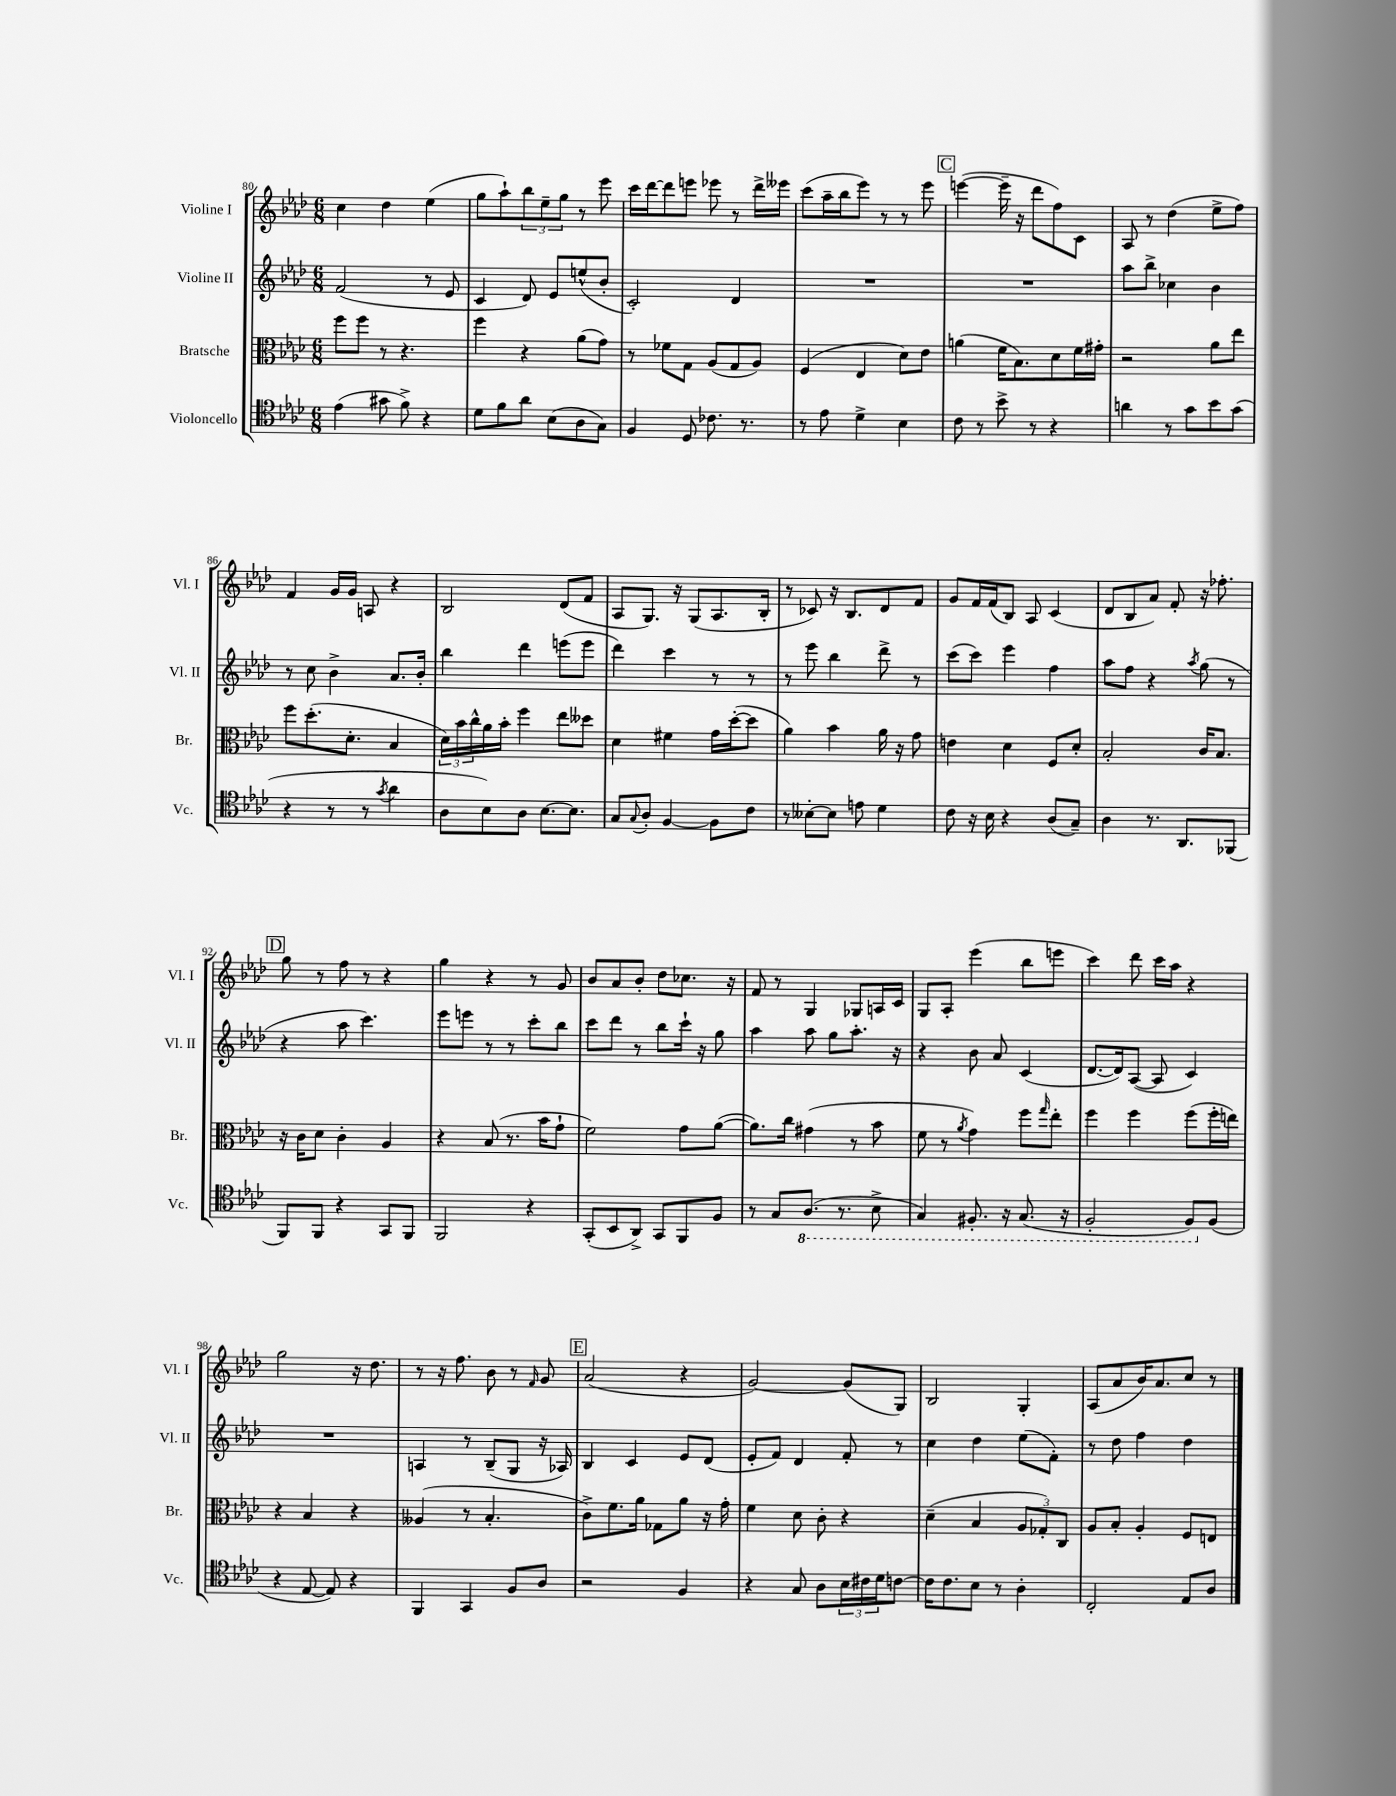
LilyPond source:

<<
\new StaffGroup <<
\new Staff = "s0" \with { instrumentName = "Violine I" shortInstrumentName = "Vl. I" } {
    \clef treble \key aes \major \numericTimeSignature \time 6/8
    c''4 des''4 ees''4( |
    g''8 aes''8-!) \tuplet 3/2 { bes''8 ees''8-- g''8 } r8 ees'''8 |
    c'''16 des'''16~ des'''8 e'''8 ees'''8 r8 des'''16-> eeses'''16 |
    c'''8( aes''16-- bes''16 ees'''8) r8 r8 ees'''8 |
    \mark \markup { \box "C" } e'''4~( e'''16-- r16 des'''8 f''8) c'8 |
    aes8 r8 des''4( ees''8-> f''8) |
    f'4 g'16 g'16 a8 r4 |
    bes2 des'8( f'8 |
    aes8 g8.) r16 g8( aes8. bes16-. |
    r8 ces'8) r16 bes8. des'8 f'8 |
    g'8 f'16 f'16( bes8) aes8 c'4( |
    des'8 bes8 aes'8) f'8-. r16 fes''8.-. |
    \mark \markup { \box "D" } g''8 r8 f''8 r8 r4 |
    g''4 r4 r8 g'8 |
    bes'8 aes'8 bes'8-. des''8 ces''8. r16 |
    f'8 r8 g4 ges8 a16 c'16 |
    g8 aes8-. ees'''4( bes''8 e'''8 |
    c'''4) des'''8 c'''16 aes''16 r4 |
    g''2 r16 des''8. |
    r8 r16 f''8. bes'8 r8 \grace { f'16 } g'8 |
    \mark \markup { \box "E" } aes'2( r4 |
    g'2~) g'8( g8) |
    bes2 g4-. |
    aes8( aes'8 bes'16) aes'8. c''8 r8 \bar "|." |
}
\new Staff = "s1" \with { instrumentName = "Violine II" shortInstrumentName = "Vl. II" } {
    \clef treble \key aes \major \numericTimeSignature \time 6/8
    f'2( r8 ees'8 |
    c'4 des'8) ees'8 e''8-^( bes'8-. |
    c'2-.) des'4 |
    R2. |
    \mark \markup { \box "C" } R2. |
    aes''8 bes''8-> ces''4 bes'4 |
    r8 c''8 bes'4-> aes'8. bes'16-. |
    bes''4 des'''4 e'''8( e'''8 |
    des'''4) c'''4 r8 r8 |
    r8 ees'''8 bes''4 des'''8-> r8 |
    c'''8( c'''8) ees'''4 f''4 |
    aes''8 f''8 r4 \acciaccatura { aes''8 } g''8( r8 |
    \mark \markup { \box "D" } r4 aes''8 c'''4.) |
    ees'''8 e'''8 r8 r8 c'''8-. bes''8 |
    c'''8 des'''8 r8 bes''8 c'''16-! r16 g''8 |
    aes''4 aes''8 g''8 aes''8.-. r16 |
    r4 bes'8 aes'8 c'4( |
    des'8.~ des'16) aes8~( aes8 c'4) |
    R2. |
    a4 r8 bes8--( g8 r16 aes16) |
    \mark \markup { \box "E" } bes4 c'4 ees'8 des'8( |
    ees'8-. f'8) des'4 f'8-. r8 |
    c''4 des''4 ees''8( f'8-.) |
    r8 des''8 f''4 des''4 \bar "|." |
}
\new Staff = "s2" \with { instrumentName = "Bratsche" shortInstrumentName = "Br." } {
    \clef alto \key aes \major \numericTimeSignature \time 6/8
    f''8 f''8 r8 r4. |
    f''4 r4 aes'8( g'8) |
    r8 fes'8 g8 aes8( g8 aes8) |
    f4( ees4 des'8) ees'8 |
    \mark \markup { \box "C" } a'4( f'16 bes8.) des'8 f'16 gis'16-. |
    r2 aes'8 ees''8 |
    f''8 des''8.-.( des'8.-. bes4 |
    \tuplet 3/2 { des'16) bes'16 c''16-^ } aes'16 bes'16-. f''4 ees''8 deses''8 |
    des'4 fis'4 g'16 des''16~-.( des''8 |
    aes'4) bes'4 aes'16 r16 g'8 |
    e'4 des'4 f8 des'8-. |
    bes2-. c'16 bes8. |
    \mark \markup { \box "D" } r16 c'16 des'8 c'4-. aes4 |
    r4 bes8( r8. bes'16 g'8-! |
    f'2) g'8 aes'8~( |
    aes'8.) c''16 gis'4( r8 bes'8 |
    f'8 r8 \acciaccatura { aes'8 } g'4) f''8 \grace { g''16 } ees''8-. |
    f''4 f''4 f''8( f''16-. e''16) |
    r4 bes4 r4 |
    aeses4( r8 bes4.-. |
    \mark \markup { \box "E" } c'8->) f'8. aes'16 ges8 aes'8 r16 g'16-. |
    f'4 des'8 c'8-. r4 |
    des'4--( bes4 \tuplet 3/2 { aes8 ges8-.) c8 } |
    aes8 bes8-. aes4-. f8 e8 \bar "|." |
}
\new Staff = "s3" \with { instrumentName = "Violoncello" shortInstrumentName = "Vc." } {
    \clef tenor \key aes \major \numericTimeSignature \time 6/8
    ees'4( gis'8 f'8->) r4 |
    des'8 f'8 aes'8 bes8( aes8 g8) |
    f4 des8 ces'8. r8. |
    r8 ees'8 des'4-> bes4 |
    \mark \markup { \box "C" } c'8 r8 bes'8-> r8 r4 |
    a'4 r8 g'8 bes'8 g'8( |
    r4 r8 r8 \acciaccatura { g'8 } aes'4 |
    aes8 bes8) aes8 bes8.~ bes8. |
    g8 \appoggiatura { g8 } aes8-. f4~ f8 c'8 |
    r8 beses8~-. beses8 e'8 des'4 |
    c'8 r16 bes16 r4 aes8( g8--) |
    aes4 r8. aes,8. fes,8( |
    \mark \markup { \box "D" } f,8) f,8 r4 g,8 f,8 |
    f,2 r4 |
    g,8-.( bes,8 aes,8->) g,8 f,8 f8 |
    r8 g8 \ottava #-1 aes,8.( r8. bes,8-> |
    g,4) fis,8.-. r16 g,8.( r16 |
    f,2-. f,8) \ottava #0 f8( |
    r4 ees8~ ees8) r4 |
    f,4 g,4 f8 aes8 |
    \mark \markup { \box "E" } r2 f4 |
    r4 g8 aes8 \tuplet 3/2 { bes16 cis'16 des'16 } c'8~ |
    c'16 c'8. bes8 r8 aes4-. |
    c2-. ees8 aes8 \bar "|." |
}
>>
>>
\layout { \context { \Score currentBarNumber = #80 } }
